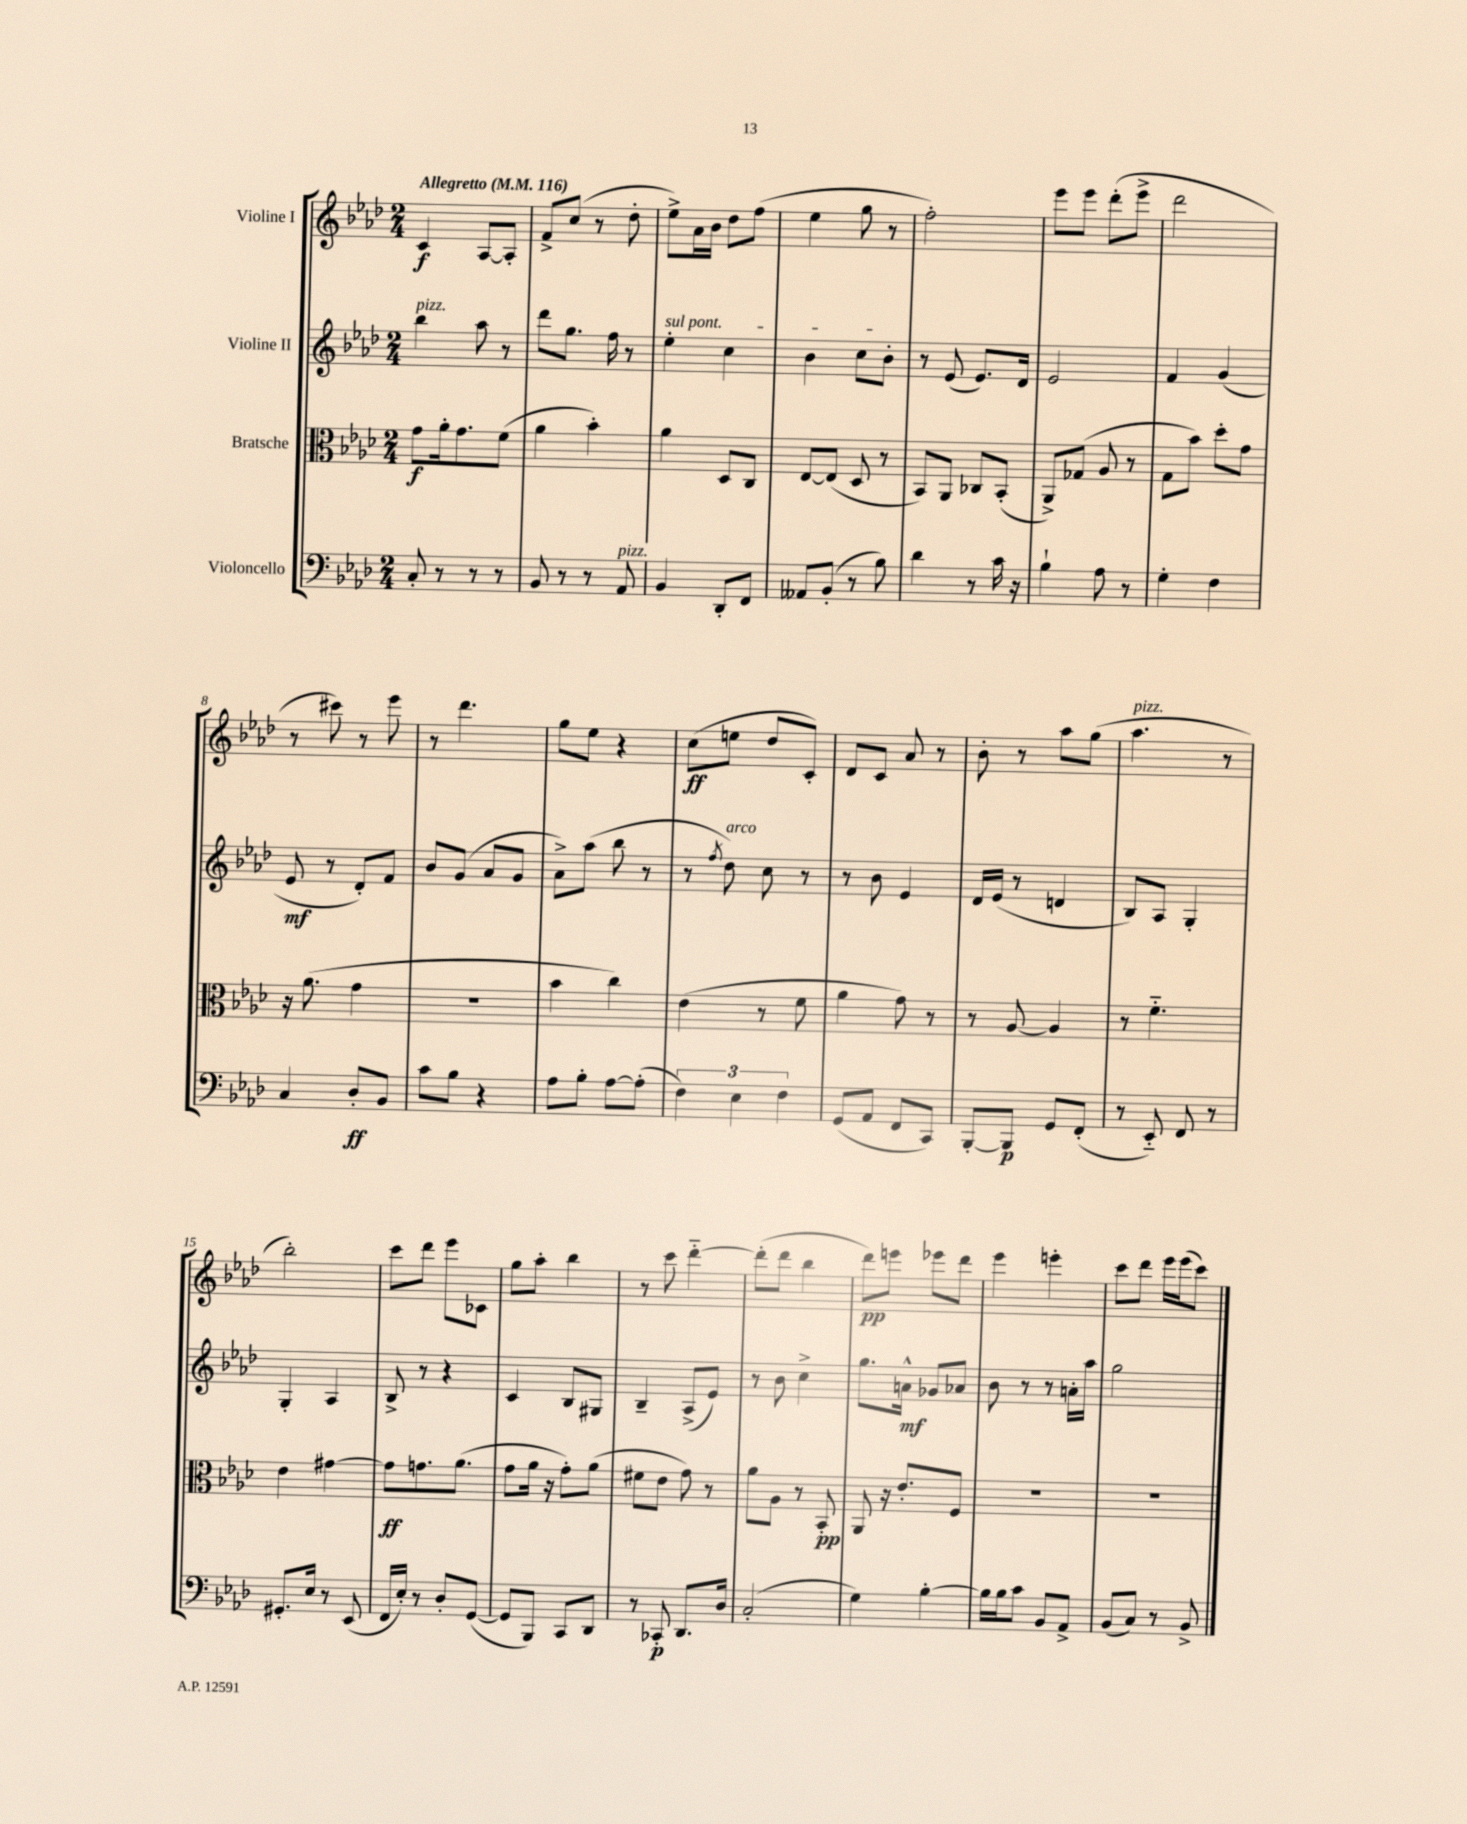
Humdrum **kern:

**kern	**dynam	**kern	**dynam	**kern	**dynam	**kern	**dynam
*part4	*part4	*part3	*part3	*part2	*part2	*part1	*part1
*staff4	*staff4	*staff3	*staff3	*staff2	*staff2	*staff1	*staff1
*I"Violoncello	*	*I"Bratsche	*	*I"Violine II	*	*I"Violine I	*
*clefF4	*	*clefC3	*	*clefG2	*	*clefG2	*
*k[b-e-a-d-]	*	*k[b-e-a-d-]	*	*k[b-e-a-d-]	*	*k[b-e-a-d-]	*
*M2/4	*	*M2/4	*	*M2/4	*	*M2/4	*
*MM116	*	*MM116	*	*MM116	*	*MM116	*
=1	=1	=1	=1	=1	=1	=1	=1
!	!	!	!	!	!	!LO:TX:a:B:t=Allegretto	!
!	!	!	!	!LO:TX:a:i:t=pizz.	!	!	!
8C'/	.	8g\L	f	4bb-\	.	4c/	f
8r	.	16a-'\k	.	.	.	.	.
.	.	8.g\	.	.	.	.	.
8r	.	.	.	8aa-\	.	[8A-/L	.
8r	.	(8f\J	.	8r	.	8A-'/J]	.
=2	=2	=2	=2	=2	=2	=2	=2
8BB-/	.	4a-\	.	8ddd-\L	.	8f^/L	.
8r	.	.	.	8.gg\J	.	(8cc/J	.
8r	.	4b-'\)	.	.	.	8r	.
.	.	.	.	16ff\	.	.	.
!LO:TX:a:i:t=pizz.	!	!	!	!	!	!	!
8AA-/	.	.	.	8r	.	8dd-'\	.
=3	=3	=3	=3	=3	=3	=3	=3
!	!	!	!	!LO:TX:a:i:t=sul pont.	!	!	!
4BB-/	.	4a-\	.	4ee-'\	.	8ee-^\L)	.
.	.	.	.	.	.	16a-\L	.
.	.	.	.	.	.	16b-\JJ	.
8DD-'/L	.	8D-/L	.	4cc\	.	8dd-\L	.
8FF/J	.	8C/J	.	.	.	(8ff\J	.
=4	=4	=4	=4	=4	=4	=4	=4
8AA--X/L	.	[8E-/L	.	4b-\	.	4ee-\	.
(8BB-'/J	.	(8E-/J]	.	.	.	.	.
8r	.	8D-/	.	8cc\L	.	8gg\	.
8B-\)	.	8r	.	8b-'\J	.	8r	.
=5	=5	=5	=5	=5	=5	=5	=5
4d-\	.	8BB-/L)	.	8r	.	2ff'\)	.
.	.	8AA-/J	.	(8e-/	.	.	.
8r	.	8C-X/L	.	8.e-/L)	.	.	.
16c\	.	(8BB-'/J	.	.	.	.	.
16r	.	.	.	16d-/Jk	.	.	.
=6	=6	=6	=6	=6	=6	=6	=6
4B-`\	.	8AA-^/L)	.	2e-/	.	8eee-\L	.
.	.	(8G-X/J	.	.	.	8eee-\J	.
8A-\	.	8A-/	.	.	.	(8ddd-'\L	.
8r	.	8r	.	.	.	8eee-^\J	.
=7	=7	=7	=7	=7	=7	=7	=7
4G'\	.	8G\L	.	4f/	.	2ddd-\	.
.	.	8b-\J)	.	.	.	.	.
4F\	.	8dd-'\L	.	(4g/	.	.	.
.	.	8g\J	.	.	.	.	.
!!LO:LB:g=z
=8	=8	=8	=8	=8	=8	=8	=8
4C/	.	16r	.	8e-/	mf	8r	.
.	.	(8.a-\	.	.	.	.	.
.	.	.	.	8r	.	8ccc#X\)	.
8D-'/L	ff	4g\	.	8d-'/L)	.	8r	.
8BB-/J	.	.	.	8f/J	.	8eee-\	.
=9	=9	=9	=9	=9	=9	=9	=9
8c\L	.	2r	.	8b-/L	.	8r	.
8B-\J	.	.	.	(8g/J	.	4.ddd-\	.
4r	.	.	.	8a-/L	.	.	.
.	.	.	.	8g/J	.	.	.
=10	=10	=10	=10	=10	=10	=10	=10
8A-\L	.	4b-\	.	8a-^\L)	.	8gg\L	.
8B-'\J	.	.	.	(8aa-\J	.	8ee-\J	.
[8A-\L	.	4cc\)	.	8bb-\	.	4r	.
(8A-'\J]	.	.	.	8r	.	.	.
=11	=11	=11	=11	=11	=11	=11	=11
6F\)	.	(4e-\	.	8r	.	(8cc\L	ff
.	.	.	.	8qff/	.	.	.
!	!	!	!	!LO:TX:a:i:t=arco	!	!	!
.	.	.	.	8dd-\)	.	8een\J	.
6E-\	.	.	.	.	.	.	.
.	.	8r	.	8cc\	.	8dd-/L	.
6F\	.	.	.	.	.	.	.
.	.	8f\	.	8r	.	8c'/J)	.
=12	=12	=12	=12	=12	=12	=12	=12
(8GG/L	.	4a-\	.	8r	.	8d-/L	.
8AA-/J	.	.	.	8b-\	.	8c/J	.
8FF/L	.	8g\)	.	4e-/	.	8a-/	.
8CC/J)	.	8r	.	.	.	8r	.
=13	=13	=13	=13	=13	=13	=13	=13
[8BBB-'/L	.	8r	.	16d-/LL	.	8b-'\	.
.	.	.	.	(16e-/JJ	.	.	.
8BBB-/J]	p	[8A-/	.	8r	.	8r	.
8GG/L	.	4A-/]	.	4dn/	.	8aa-\L	.
(8FF'/J	.	.	.	.	.	(8gg\J	.
=14	=14	=14	=14	=14	=14	=14	=14
!	!	!	!	!	!	!LO:TX:a:i:t=pizz.	!
8r	.	8r	.	8B-/L)	.	4.aa-\	.
8EE-/)	.	4.f\	.	8A-/J	.	.	.
8FF/	.	.	.	4G'/	.	.	.
8r	.	.	.	.	.	8r	.
!!LO:LB:g=z
=15	=15	=15	=15	=15	=15	=15	=15
8.GG#X'/L	.	4e-\	.	4G'/	.	2bb-'\)	.
16E-/Jk	.	.	.	.	.	.	.
8r	.	[4g#X\	.	4A-/	.	.	.
(8EE-/	.	.	.	.	.	.	.
=16	=16	=16	=16	=16	=16	=16	=16
16FF/LL	.	8g#\L]	ff	8B-^/	.	8ccc\L	.
16E-'/JJ)	.	.	.	.	.	.	.
8r	.	8.gn\	.	8r	.	8ddd-\J	.
8D-'/L	.	.	.	4r	.	8eee-\L	.
.	.	(8.a-\J	.	.	.	.	.
([8GG/J	.	.	.	.	.	8c-X\J	.
=17	=17	=17	=17	=17	=17	=17	=17
8GG/L]	.	8g\L	.	4c/	.	8gg\L	.
8BBB-/J)	.	16a-\Jk	.	.	.	8aa-'\J	.
.	.	16r	.	.	.	.	.
8CC/L	.	8g'\L)	.	8B-/L	.	4bb-\	.
8DD-/J	.	(8a-\J	.	8G#X/J	.	.	.
=18	=18	=18	=18	=18	=18	=18	=18
8r	.	8f#X\L	.	4B-~/	.	8r	.
8CC-X'/	p	8e-\J	.	.	.	8ccc\	.
8.DD-/L	.	8g\)	.	(8A-^/L	.	[4ddd-\	.
.	.	8r	.	8e-/J)	.	.	.
16D-/Jk	.	.	.	.	.	.	.
=19	=19	=19	=19	=19	=19	=19	=19
(2C'/	.	8a-\L	.	8r	.	(8ddd-'\L]	.
.	.	8A-\J	.	8b-\	.	8ddd-\J	.
.	.	8r	.	4cc^\	.	4bb-\	.
.	.	8BB-'/	pp	.	.	.	.
=20	=20	=20	=20	=20	=20	=20	=20
4G\)	.	8AA-/	.	8.gg\L	.	8ddd-\L)	pp
.	.	16r	.	.	.	8eeen\J	.
.	.	8.e-'/L	.	16an^^\Jk	mf	.	.
[4B-'\	.	.	.	8g-X/L	.	8eee-X\L	.
.	.	8F/J	.	8a-X/J	.	8ddd-\J	.
=21	=21	=21	=21	=21	=21	=21	=21
16B-\LL]	.	2r	.	8b-\	.	4eee-\	.
16B-\J	.	.	.	.	.	.	.
8c\J	.	.	.	8r	.	.	.
8BB-/L	.	.	.	8r	.	4eeen'\	.
8AA-^/J	.	.	.	16an'\LL	.	.	.
.	.	.	.	16aa-\JJ	.	.	.
=22	=22	=22	=22	=22	=22	=22	=22
(8BB-/L	.	2r	.	2gg\	.	8ccc\L	.
8C/J)	.	.	.	.	.	8ddd-\J	.
8r	.	.	.	.	.	16eee-\LL	.
.	.	.	.	.	.	(16eee-\J	.
8BB-^/	.	.	.	.	.	8ccc\J)	.
==	==	==	==	==	==	==	==
*-	*-	*-	*-	*-	*-	*-	*-
